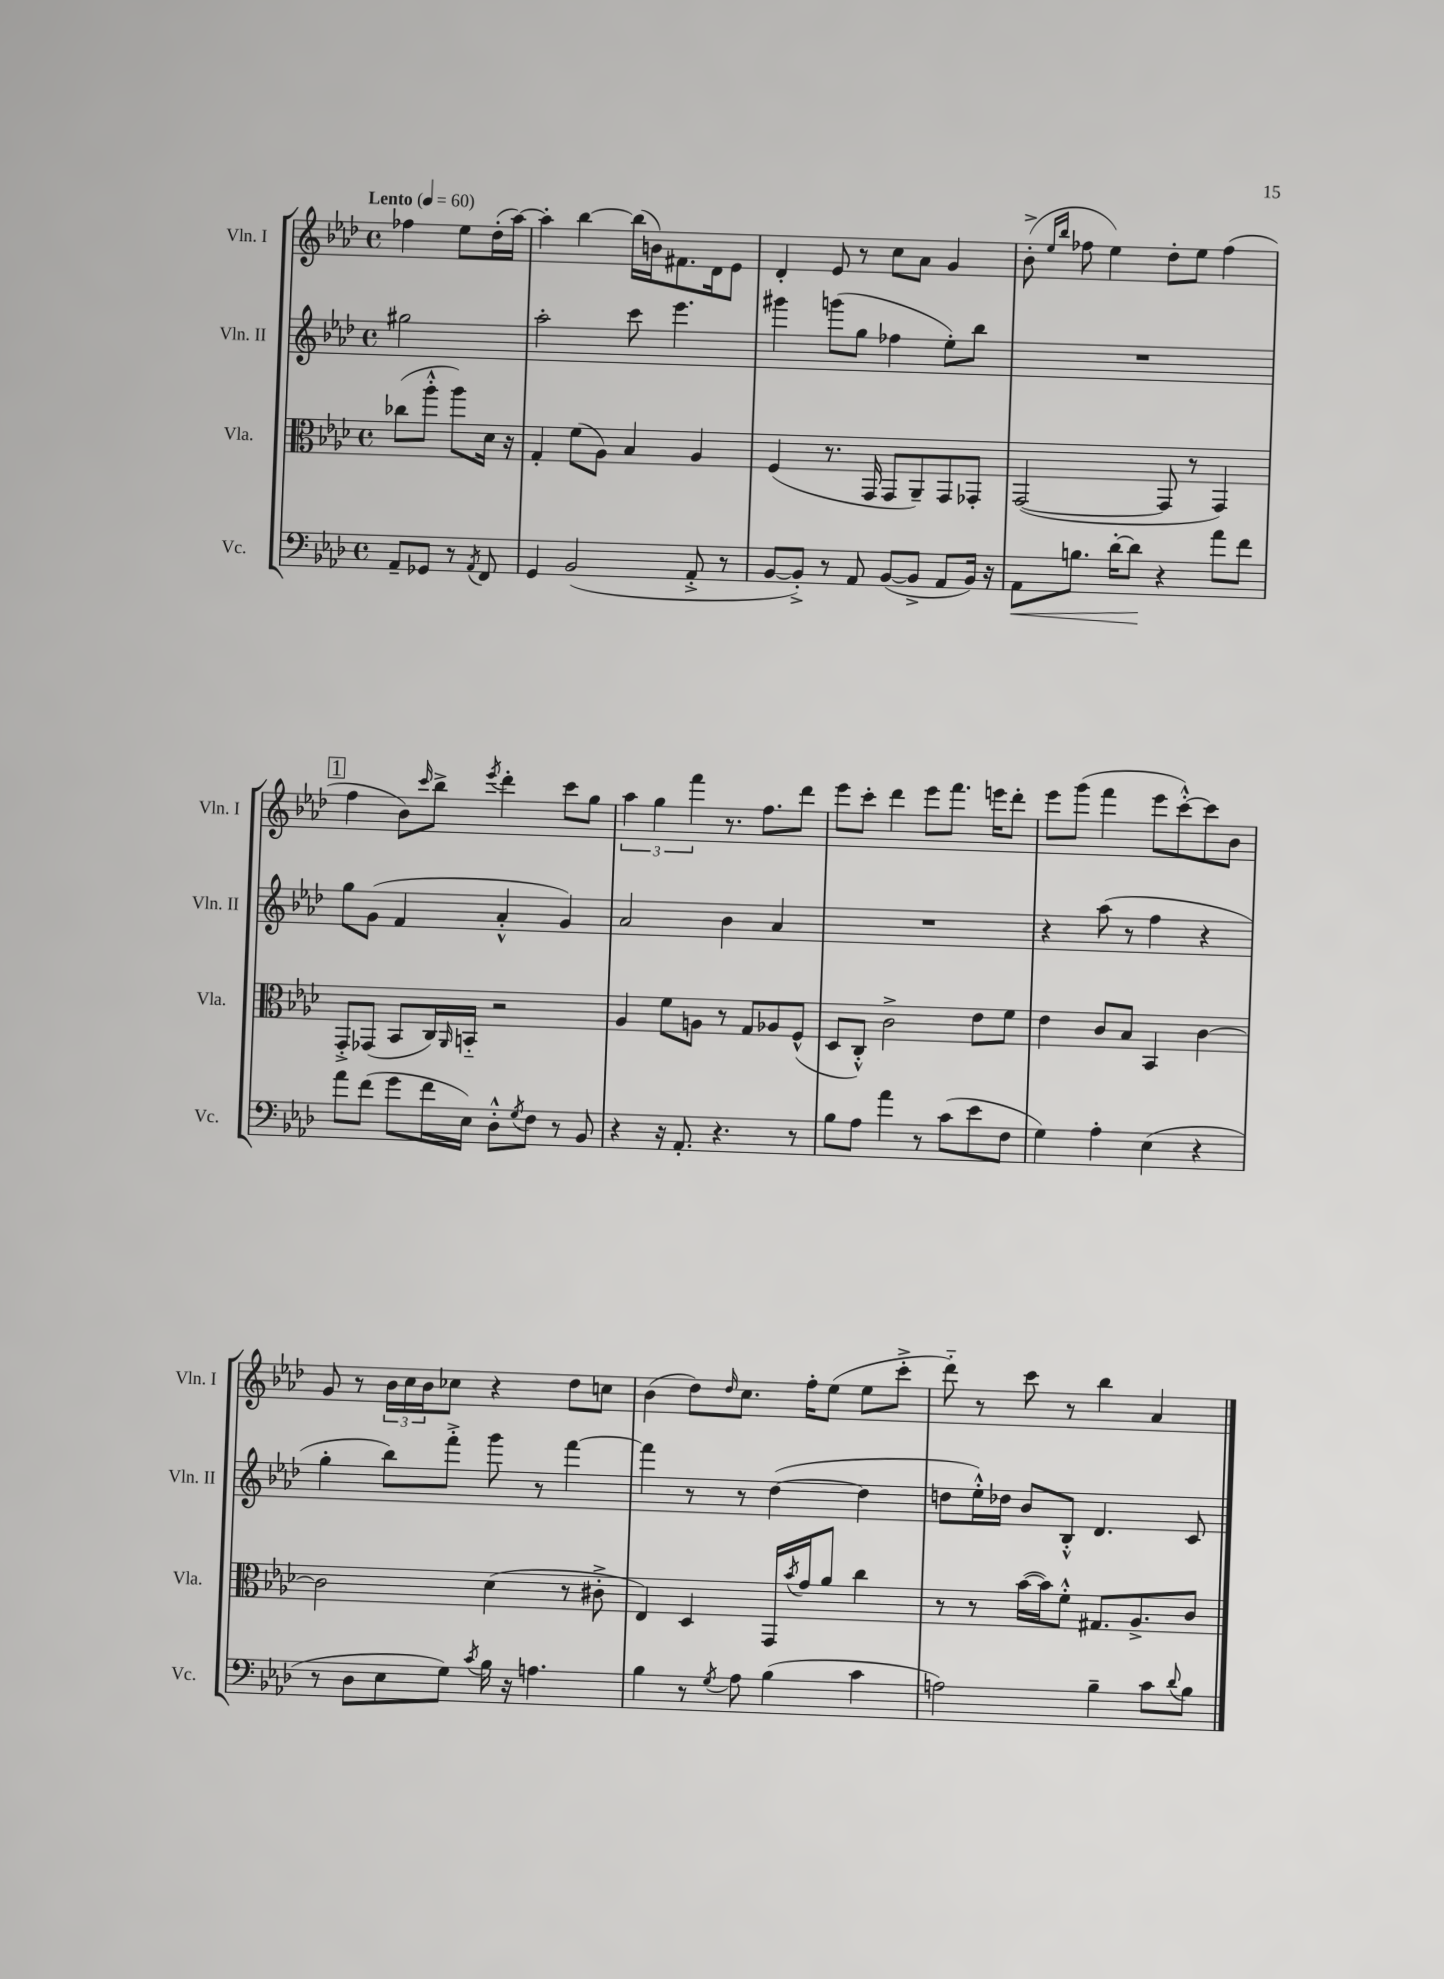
<<
\new StaffGroup <<
\new Staff = "s0" \with { instrumentName = "Vln. I" shortInstrumentName = "Vln. I" } {
    \clef treble \key aes \major \defaultTimeSignature \time 4/4 \partial 2 \tempo "Lento" 4 = 60
    fes''4 ees''8 des''16-.( aes''16~) |
    aes''4-. bes''4~ bes''16( b'16) fis'8. des'16 ees'8 |
    des'4-. ees'8 r8 c''8 aes'8 g'4 |
    bes'8-.->( \grace { ees''16 bes''16 } fes''8 ees''4) des''8-. ees''8 fes''4( |
    \mark \markup { \box "1" } f''4 bes'8) \grace { c'''16 } bes''8-> \acciaccatura { ees'''8 } des'''4-. c'''8 g''8 |
    \tuplet 3/2 { aes''4 g''4 f'''4 } r8. f''8. des'''8 |
    ees'''8 c'''8-. des'''4 ees'''8 f'''8. e'''16 des'''8-. |
    ees'''8 g'''8( f'''4 ees'''8 c'''8~-.-^) c'''8 bes'8 |
    g'8 r8 \tuplet 3/2 { bes'16 c''16 bes'16 } ces''8 r4 des''8 c''8 |
    bes'4( des''8) \grace { des''16 } c''8. f''16-. ees''8( ees''8 c'''8-.-> |
    des'''8-_) r8 c'''8 r8 bes''4 aes'4 \bar "|." |
}
\new Staff = "s1" \with { instrumentName = "Vln. II" shortInstrumentName = "Vln. II" } {
    \clef treble \key aes \major \defaultTimeSignature \time 4/4 \partial 2
    gis''2 |
    aes''2-. c'''8 ees'''4. |
    gis'''4 g'''8( g''8 fes''4 ees''8-.) bes''8 |
    R1 |
    \mark \markup { \box "1" } g''8 g'8( f'4 aes'4-.-^ g'4) |
    aes'2 bes'4 aes'4 |
    R1 |
    r4 aes''8( r8 f''4 r4 |
    g''4-. bes''8) f'''8-.-> g'''8 r8 f'''4~ |
    f'''4 r8 r8 des''4~( des''4 |
    d''8 ees''16-.-^) des''16 bes'8 bes8-.-^ des'4. c'8 \bar "|." |
}
\new Staff = "s2" \with { instrumentName = "Vla." shortInstrumentName = "Vla." } {
    \clef alto \key aes \major \defaultTimeSignature \time 4/4 \partial 2
    ces''8( aes''8-.-^ aes''8) des'16 r16 |
    g4-. f'8( aes8) bes4 aes4 |
    f4( r8. g,16 g,8 aes,8--) g,8 ges,8-. |
    g,2~( g,8 r8 g,4) |
    \mark \markup { \box "1" } g,8-.-> ges,8( bes,8 c16) \grace { aes,16 } b,16-_ r2 |
    aes4 f'8 a8 r8 g8 aes8 f8-^( |
    des8 c8-.-^) c'2-> ees'8 f'8 |
    ees'4 c'8 bes8 bes,4 c'4~ |
    c'2 des'4( r8 cis'8-.-> |
    ees4) des4 g,16 \acciaccatura { bes'8 } g'16 aes'8 c''4 |
    r8 r8 bes'16~( bes'16) f'8-.-^ gis8. aes8.-> c'8 \bar "|." |
}
\new Staff = "s3" \with { instrumentName = "Vc." shortInstrumentName = "Vc." } {
    \clef bass \key aes \major \defaultTimeSignature \time 4/4 \partial 2
    aes,8-- ges,8 r8 \acciaccatura { aes,8 } f,8 |
    g,4 bes,2( aes,8-.-> r8 |
    bes,8~ bes,8-.->) r8 aes,8 bes,8~( bes,8-> aes,8 bes,16) r16 |
    aes,8\< b8. des'16~-. des'8\! r4 aes'8 f'8 |
    \mark \markup { \box "1" } aes'8 f'8( g'8 f'16 ees16) des8-.-^ \acciaccatura { g8 } f8 r8 bes,8 |
    r4 r16 aes,8.-. r4. r8 |
    bes8 aes8 aes'4 r8 c'8( ees'8 f8 |
    g4) aes4-. ees4( r4 |
    r8 des8 ees8 g8) \acciaccatura { c'8 } bes16 r16 a4. |
    bes4 r8 \acciaccatura { g8 } aes8 bes4( c'4 |
    a2) bes4-- c'8 \appoggiatura { des'8 } bes8 \bar "|." |
}
>>
>>
\layout { \context { \Score \remove "Bar_number_engraver" } }
